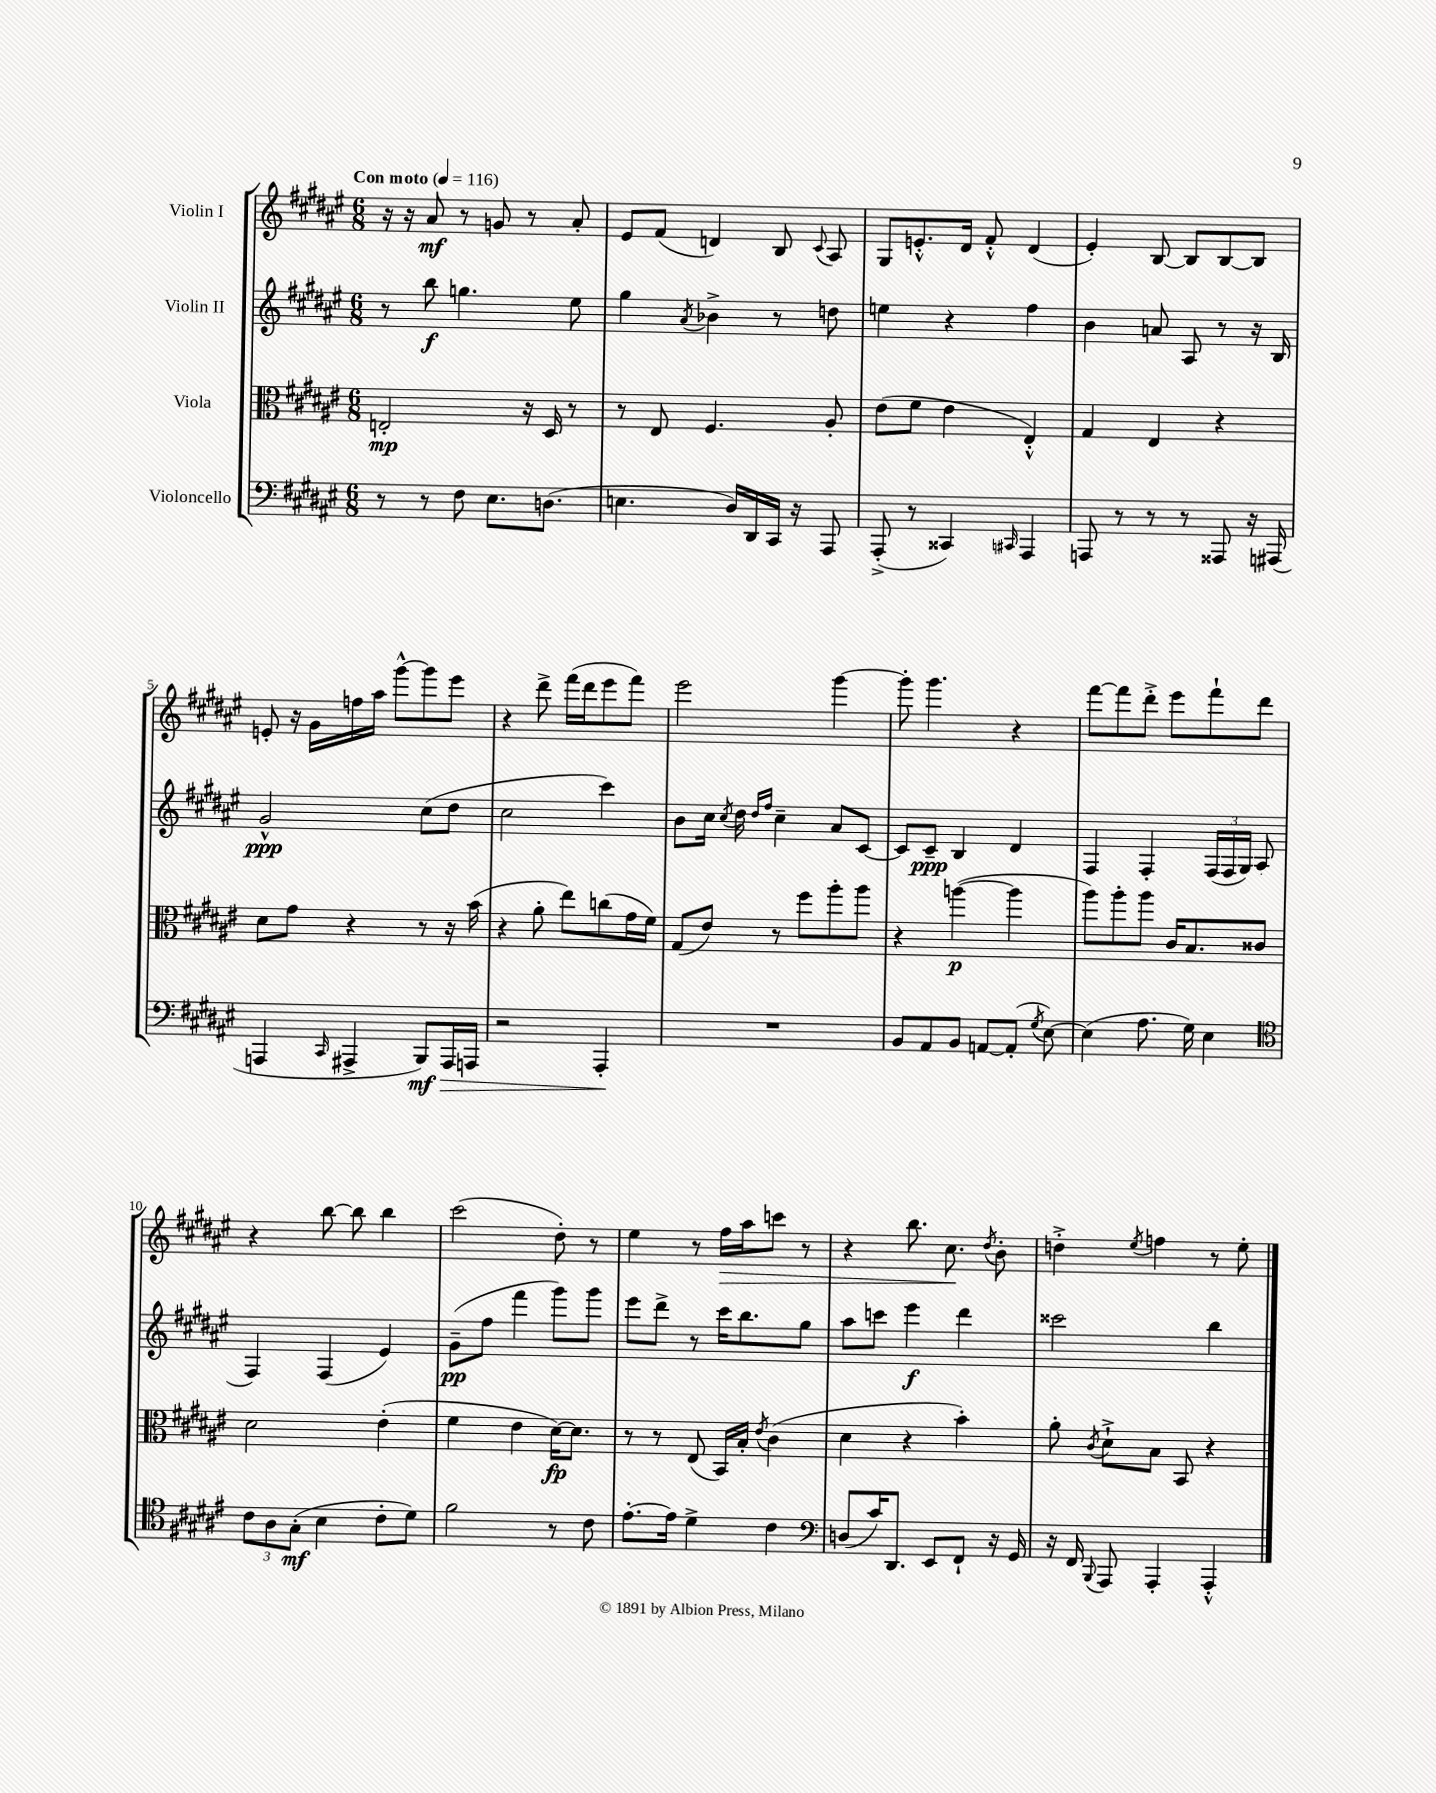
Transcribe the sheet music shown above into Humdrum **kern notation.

**kern	**kern	**kern	**kern
*staff4	*staff3	*staff2	*staff1
*clefF4	*clefC3	*clefG2	*clefG2
*k[f#c#g#d#a#e#]	*k[f#c#g#d#a#e#]	*k[f#c#g#d#a#e#]	*k[f#c#g#d#a#e#]
*M6/8	*M6/8	*M6/8	*M6/8
*MM116	*MM116	*MM116	*MM116
8r	2E'	8r	16r
.	.	.	16r
8r	.	8bb	8a#
8F#	.	4.gg	8r
8.E#	.	.	8g
.	16r	.	8r
(8.D	16D#	.	.
.	8r	8ee#	8a#'
=	=	=	=
4.E	8r	4gg#	8e#
.	8E#	.	(8f#
.	.	8qa#	.
.	4.F#	4b-^	4d)
16D#)	.	.	.
16DD#	.	.	.
16CC#	.	8r	8B
16r	.	.	.
.	.	.	8qqc#
8AAA#	8A#'	8dd	8A#
=	=	=	=
(8AAA#'^	(8e#	4ee	8G#
8r	8f#	.	8.e'^^
4CC##)	4e#	4r	.
.	.	.	16d#
.	.	.	8f#'^^
16qqCC#	.	.	.
4AAA#	4E#'^^)	4ff#	(4d#
=	=	=	=
8AAA	4G#	4b	4e#')
8r	.	.	.
8r	4E#	8a	[8B
8r	.	8A#	8B]
8AAA##	4r	8r	[8B
16r	.	16r	8B]
(16AAA#	.	16B	.
=	=	=	=
4AAA	8d#	2g#^^	8e'
.	8g#	.	16r
.	.	.	16g#
16qqCC#	.	.	.
4AAA#^	4r	.	16ff
.	.	.	16aa#
.	.	.	[8ggg#^^
8BBB)	8r	(8cc#	8ggg#]
16AAA#	16r	8dd#	8eee#
16AAA	(16b	.	.
=	=	=	=
2r	4r	2cc#	4r
.	8a#'	.	8ddd#^
.	8ee#)	.	(16fff#
.	.	.	16ddd#
4AAA#'	(8cc	4ccc#)	8eee#
.	16g#	.	8fff#)
.	16f#)	.	.
=	=	=	=
2.r	(8G#	8b	2eee#
.	8e#)	16cc#	.
.	.	8qcc#	.
.	.	16dd#	.
.	.	16qqdd#	.
.	.	16qqff#	.
.	8r	4cc#~	.
.	8ff#	.	.
.	8aa#'	8a#	[4ggg#
.	8aa#	[8c#	.
=	=	=	=
8BB	4r	8c#]	8ggg#']
8AA#	.	8c#~	4.ggg#
8BB	([4aa	4B	.
[8AA	.	.	.
(8AA']	4aa]	4d#	4r
8qG#	.	.	.
[8E#)	.	.	.
=	=	=	=
(4E#]	8aa#)	4F#	[8fff#
.	8aa#'	.	8fff#]
8.A#	8aa#	4F#'	8ddd#'^
.	16c#	.	8eee#
16G#)	8.B	.	.
4E#	.	(24F#	8fff#`
.	.	24F#	.
.	.	24G#)	.
.	8c##	(8A#	8ddd#
=	=	=	=
*clefC4	*	*	*
12c#	2d#	4F#)	4r
12A#	.	.	.
(12G#'	.	.	.
4B	.	(4F#	[8bb
.	.	.	8bb]
8c#'	(4e#'	4e#)	4bb
8d#)	.	.	.
=	=	=	=
2f#	4f#	(8g#~	(2ccc#
.	.	8ff#	.
.	4e#	4fff#	.
8r	[16d#)	8ggg#)	8dd#')
.	8.d#]	.	.
8c#	.	8ggg#	8r
=	=	=	=
[8.e#'	8r	8eee#	4ee#
.	8r	8ddd#^	.
16e#]	.	.	.
4d#^	(8E#	8r	8r
.	16BB)	16ccc#	16ff#
.	16B'	8.bb	16aa#
.	8qe#	.	.
4c#	(4c#	.	8ccc
.	.	8gg#	8r
=	=	=	=
*clefF4	*	*	*
(8D	4d#	8aa#	4r
16c#)	.	8ccc	.
8.DD#	.	.	.
.	4r	4eee#	8.bb
8EE#	.	.	.
.	.	.	8.cc#
8FF#`	4b')	4ddd#	.
.	.	.	8qdd#
16r	.	.	8b'
16GG#	.	.	.
=	=	=	=
16r	8a#'	2ccc##	4dd'^
16FF#	.	.	.
8qqBBB	8qc#	.	.
8AAA#	8d#`^	.	.
.	.	.	8qee#
4AAA#'	8B	.	4ff
.	8BB	.	.
4AAA#'^^	4r	4bb	8r
.	.	.	8ee#'
==	==	==	==
*-	*-	*-	*-
